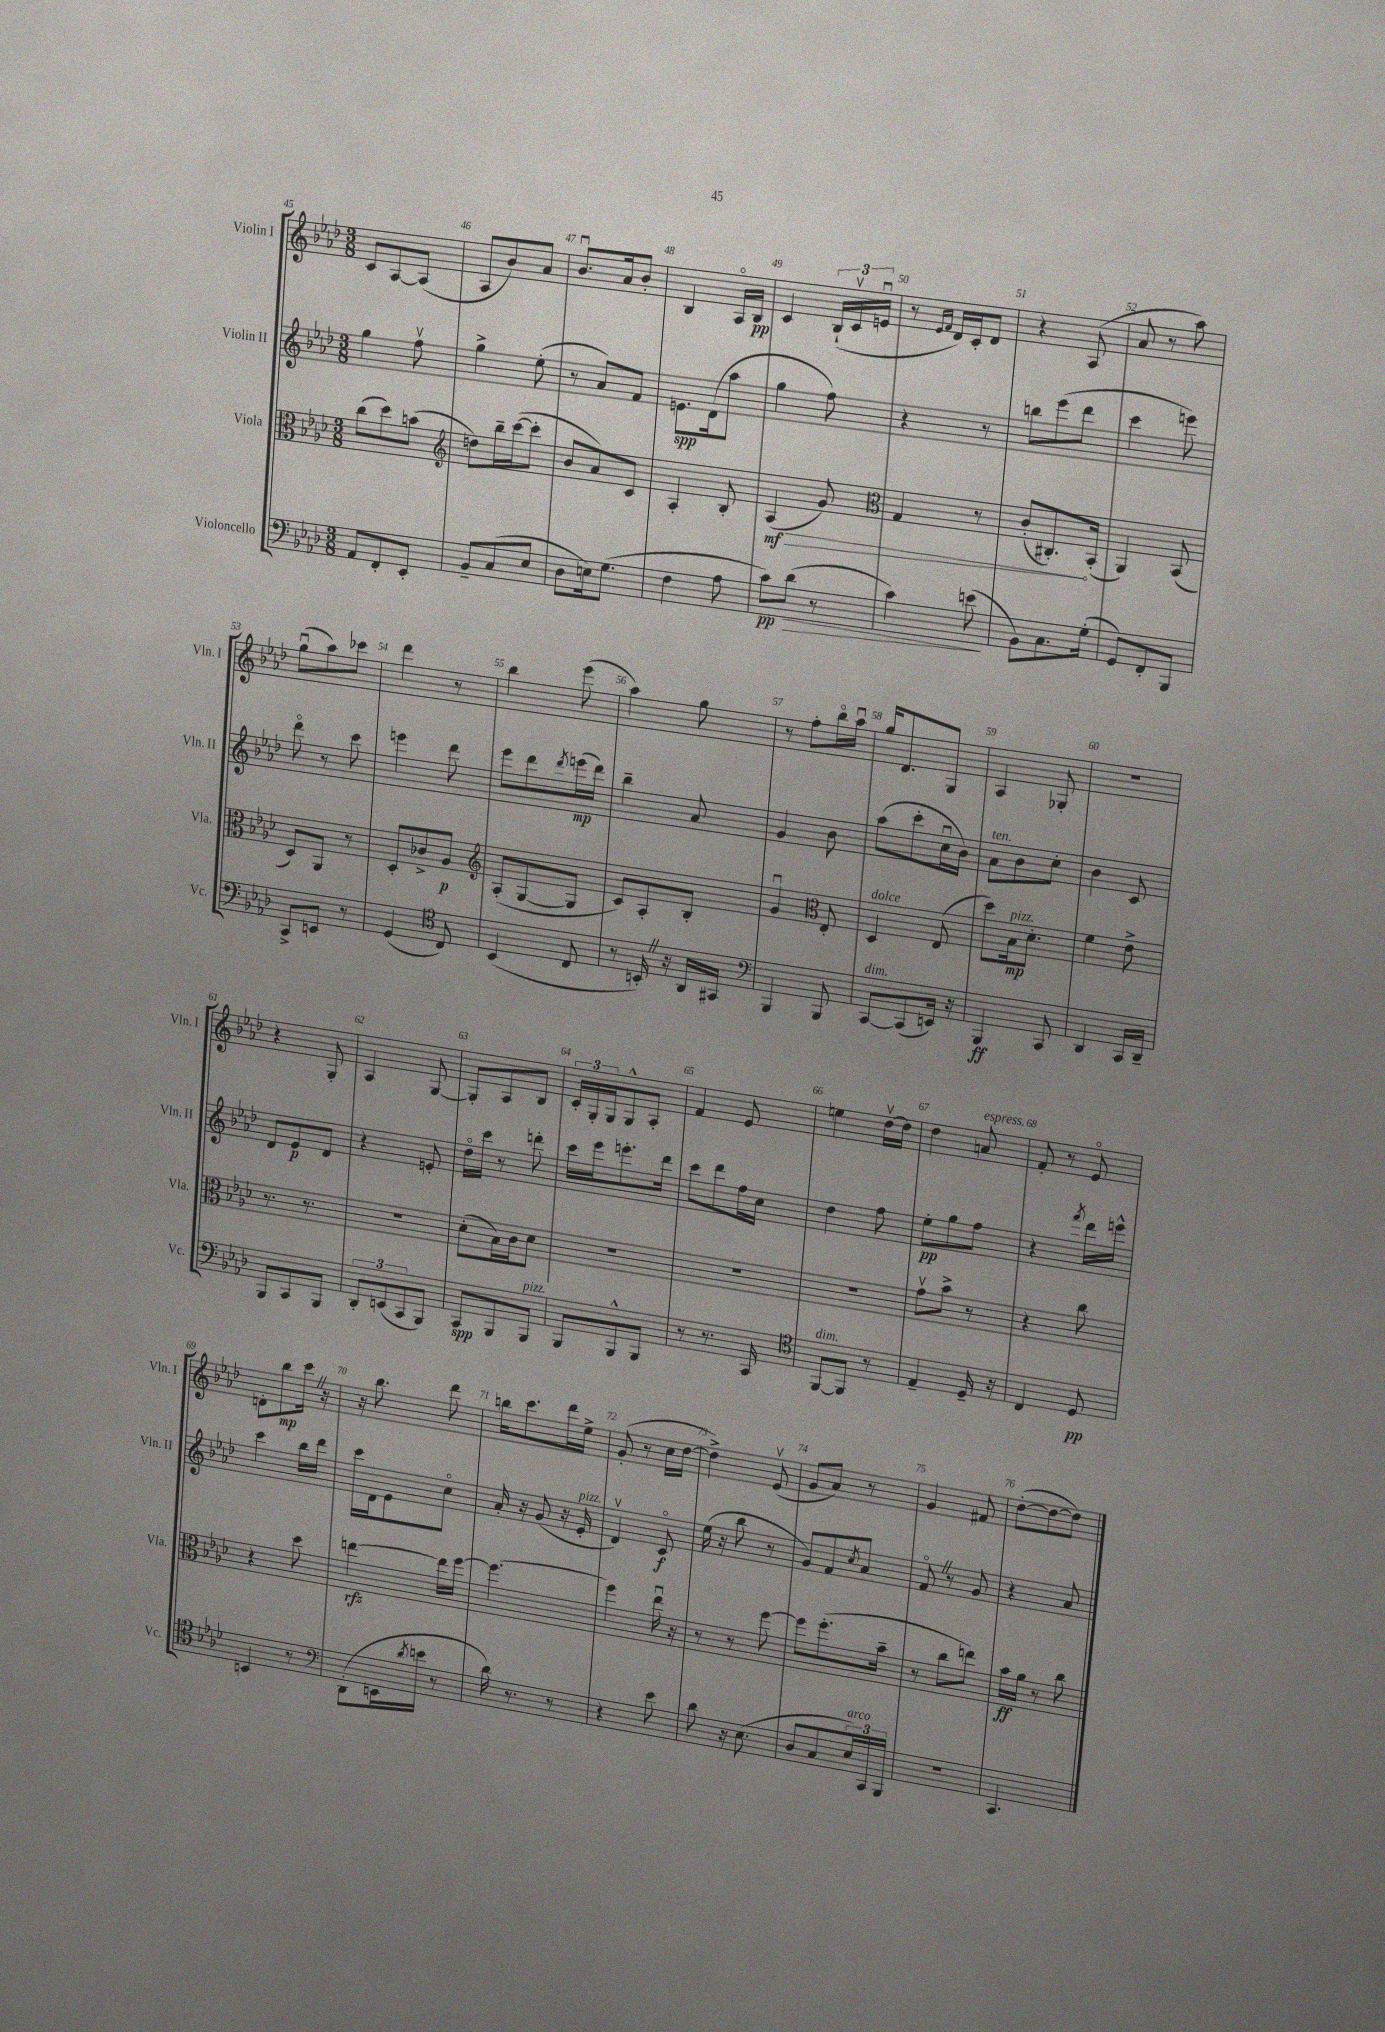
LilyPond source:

<<
\new StaffGroup <<
\new Staff = "s0" \with { instrumentName = "Violin I" shortInstrumentName = "Vln. I" } {
    \clef treble \key aes \major \numericTimeSignature \time 3/8
    c'8 aes8~ aes8( |
    aes8 bes'8) aes'8 |
    bes'8.\downbow aes'16 bes'8-. |
    bes4 aes16\flageolet bes16\pp |
    c'4 \tuplet 3/2 { bes16-!( c'16\upbow e'16\downbow } |
    r8 \grace { ees'16 f'16 } des'16) c'16-. des'8 |
    r4 aes8( |
    aes'8 r8 aes''8) |
    g''8\downbow( aes''8) ces'''8 |
    des'''4 r8 |
    bes''4 ees'''8( |
    aes''4) g''8 |
    r8 f''8-. bes''16\flageolet aes''16\downbow |
    g''16 des'8. g8 |
    aes4 ges8-. |
    R4. |
    r4 g8-. |
    aes4 g8~ |
    g8-. aes8 bes8 |
    \tuplet 3/2 { c'16-. g16-. g16 } g8-^ aes8-. |
    f'4 ees'8 |
    e''4 des''16~\upbow des''16 |
    des''4 a'8^\markup { \italic "espress." } |
    f'8-. r8 ees'8\flageolet |
    d'8-. bes''8\mp c'''16 \once \override BreathingSign.text = \markup { \musicglyph "scripts.caesura.straight" } \breathe r16 |
    r16 bes''8. des'''8 |
    b''16 c'''8. des'''16 ees''16-> |
    g'8-.( r8 c''16 des''16~ |
    des''4->) ees'8\upbow( |
    g'8 aes'8) r8 |
    g'4 fis'8 |
    des''8~-.( des''8~ des''8) \bar "|." |
}
\new Staff = "s1" \with { instrumentName = "Violin II" shortInstrumentName = "Vln. II" } {
    \clef treble \key aes \major \numericTimeSignature \time 3/8
    g''4 f''8\upbow |
    g''4-> ees''8-.( |
    r8 aes'8) f'8 |
    e'8.\spp des'16( aes''8 |
    g''4 f''8) |
    r4 r8 |
    b''8 ees'''8( des'''8 |
    c'''4 e'''8) |
    des'''8\flageolet r8 c'''8 |
    e'''4 des'''8 |
    ees'''8 des'''8 \acciaccatura { des'''8 } e'''16\mp( des'''16) |
    bes''4-- aes'8 |
    g'4 bes'8 |
    aes''8( c'''8-. c''16\downbow bes'16) |
    aes'8^\markup { \italic "ten." } bes'8 c''8-. |
    bes'4 c'8 |
    des'8 ees'8\p des'8 |
    r4 e'8-. |
    des''16\flageolet c'''16 r8 d'''8-. |
    c'''16 ees'''16 e'''8.-. des'''16 |
    c'''8 des'''8 f''16 c''16 |
    des''4 f''8 |
    ees''8-.\pp g''8 f''8 |
    r4 \acciaccatura { f'''8 } des'''16 e'''16-^ |
    c'''4 bes''16 des'''16 |
    c'''16 des'16 ees'8 c''8\flageolet |
    aes'16-. r16 g'8( r16 ees'16-.^\markup { \italic "pizz." } |
    des'4\upbow) c'8\flageolet\f |
    ees''16( r16 bes''8 r8 |
    g'8) f'8 \acciaccatura { c''8 } aes'8 |
    f'8\flageolet \once \override BreathingSign.text = \markup { \musicglyph "scripts.caesura.straight" } \breathe r8 g'8 |
    r4 aes'8 \bar "|." |
}
\new Staff = "s2" \with { instrumentName = "Viola" shortInstrumentName = "Vla." } {
    \clef alto \key aes \major \numericTimeSignature \time 3/8
    c''8( des''8) b'8( |
    \clef treble d''8) bes''16-- c'''16~( c'''8-. |
    bes'8 aes'8) c'8 |
    aes4-. bes8-. |
    \once \override Hairpin.circled-tip = ##t aes4\mf\>( g'8) |
    \clef alto g4 r8 |
    c'8-.( cis8.-.\!) bes,16-.( |
    aes,4) bes,8( |
    des8) aes,8 r8 |
    des8-. ces'8-> aes8\p |
    \clef treble aes8-.( g8~ g8 |
    c'8) aes8-. bes8-. |
    g'4\downbow \clef alto ees8-. |
    des4^\markup { \italic "dolce" } ees8( |
    des''8) bes16\mp^\markup { \italic "pizz." } des'8.-. |
    f'4 ees'8-> |
    r8. r8. |
    r4. |
    des'8-.( bes16) c'16 des'8 |
    R4. |
    R4. |
    R4. |
    g'8\upbow bes'8-> r8 |
    r4 c''8 |
    r4 des''8 |
    e''4~\rfz e''16 f''16~ |
    f''4.~ |
    f''4 ees''16\downbow r16 |
    r8 r8 f''8~ |
    f''8 f''8.-.( bes'16-- |
    r8 c''8 e''8) |
    bes'16\ff aes'16 r8 c''8 \bar "|." |
}
\new Staff = "s3" \with { instrumentName = "Violoncello" shortInstrumentName = "Vc." } {
    \clef bass \key aes \major \numericTimeSignature \time 3/8
    aes,8 f,8-. ees,8-. |
    bes,8-- c8( ees8 |
    des8 e16) g8.( |
    f4 aes8 |
    c'8\pp) des'8\>( r8 |
    c'4) e'8\!( |
    bes,8) c8. g16-.( |
    g,8) f,8-. bes,,8 |
    c,8-> e,8 r8 |
    g,4( \clef tenor c8) |
    bes,4( c8 |
    r8 b,16-.) \once \override BreathingSign.text = \markup { \musicglyph "scripts.caesura.straight" } \breathe r16 aes,16 gis,16 |
    \clef bass bes,,4 bes,,8 |
    c,8~^\markup { \italic "dim." } c,8( e,16) r16 |
    bes,,4\ff c,8 |
    des,4 c,16 des,16-- |
    bes,,8 c,8 bes,,8 |
    \tuplet 3/2 { des,8-. e,8( c,8 } bes,,8) |
    c,8\spp bes,,8 bes,,8^\markup { \italic "pizz." } |
    bes,,8 bes,,8-^ bes,,8 |
    r8 r8. c,16 |
    \clef tenor f,8~^\markup { \italic "dim." } f,8 r8 |
    ees4-- des16-- r16 |
    c4 des8\pp |
    b,4 r8 |
    \clef bass des,8-.( e,16 \acciaccatura { des'8 } e'16 r8 |
    des'16) r8. r8 |
    r4 ees'8 |
    des'8 r16 ees8.( |
    des8 c8 \tuplet 3/2 { ees16^\markup { \italic "arco" }) c,16 bes,,16 } |
    R4. |
    c,4. \bar "|." |
}
>>
>>
\layout { \context { \Score currentBarNumber = #45 \override BarNumber.break-visibility = ##(#f #t #t) barNumberVisibility = #all-bar-numbers-visible } }
